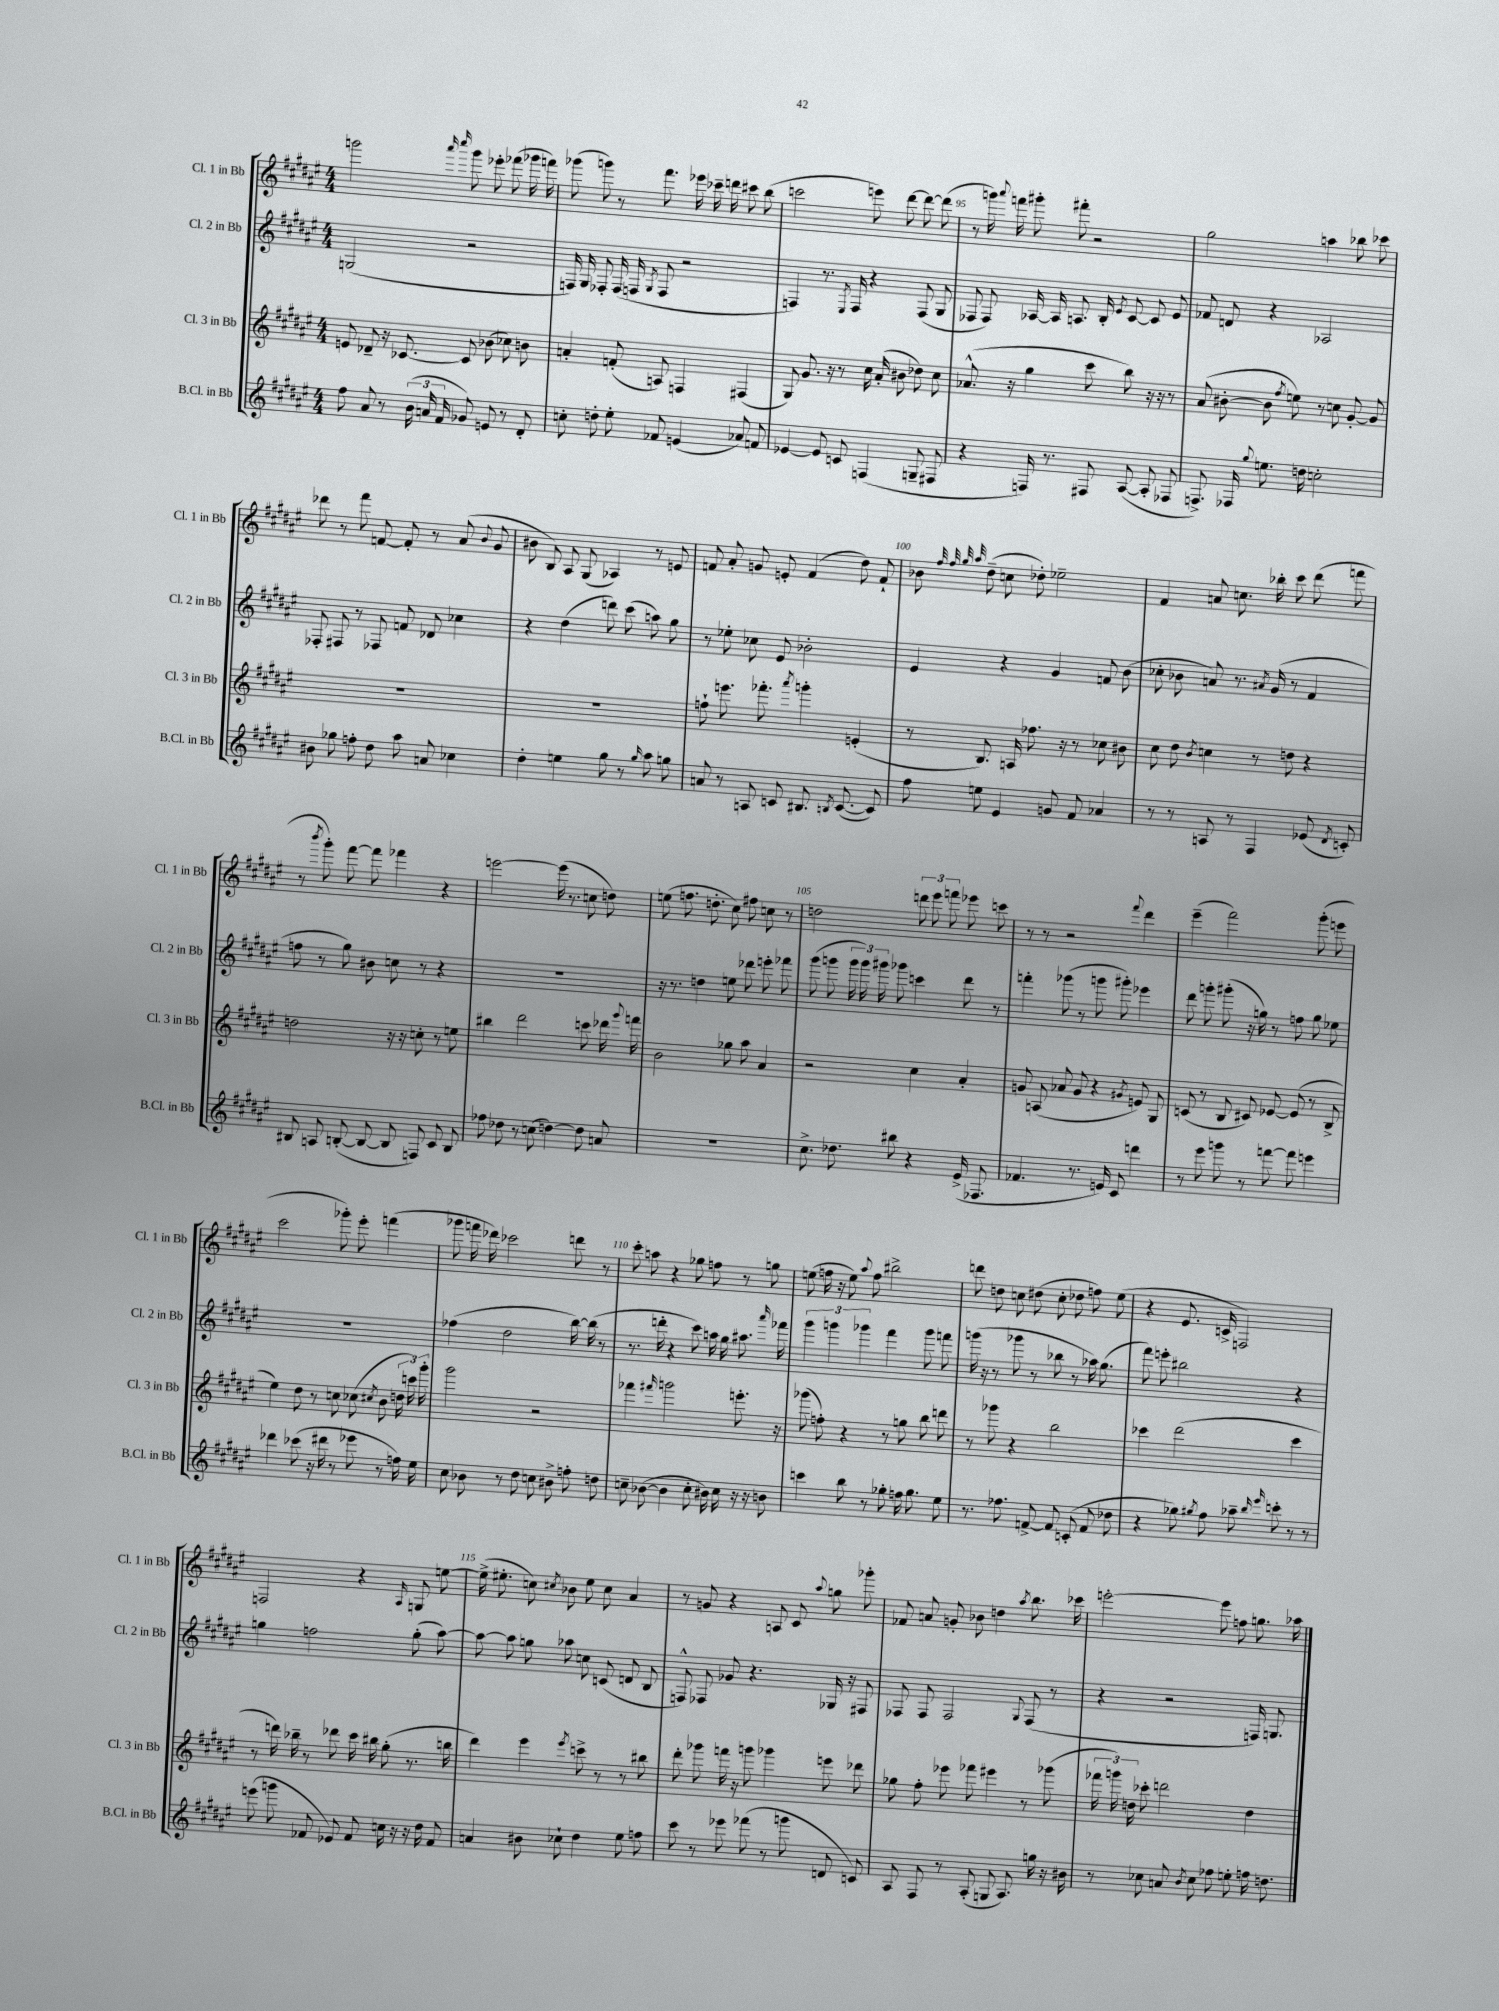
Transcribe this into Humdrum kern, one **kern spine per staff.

**kern	**kern	**kern	**kern
*part4	*part3	*part2	*part1
*staff4	*staff3	*staff2	*staff1
*I"B.Cl. in Bb	*I"Cl. 3 in Bb	*I"Cl. 2 in Bb	*I"Cl. 1 in Bb
*I'B.Cl. in Bb	*I'Cl. 3 in Bb	*I'Cl. 2 in Bb	*I'Cl. 1 in Bb
*clefG2	*clefG2	*clefG2	*clefG2
*k[f#c#g#d#a#e#]	*k[f#c#g#d#a#e#]	*k[f#c#g#d#a#e#]	*k[f#c#g#d#a#e#]
*M4/4	*M4/4	*M4/4	*M4/4
=92	=92	=92	=92
8ff#\	8en/	(2Gn/	2gggn\
8a#/	8d-X~/	.	.
8r	16r	.	.
.	[8.c-X/	.	.
(24b\	.	.	.
24an/	.	.	.
24f#/	.	.	.
.	.	.	16qqaaa#/
.	.	.	16qqcccc#/
8g-X/)	8c-/]	2r	8ggg\
8en/	(8b-X\	.	8eee-X'\
8r	8cc-X\)	.	(8fff-X\
8d#'/	8bn\	.	16ggg-X\
.	.	.	16fffn\)
=93	=93	=93	=93
8ccn'\	4an'/	16Fn/)	(8ggg-X\
.	.	16G#/	.
8ddn'\	.	8F-X'/	8gggn\)
8ee#'\	(8fn'/	(16F-/	8r
.	.	16Fn/	.
.	.	8qG#/	.
8f-X/	8An/)	8F/	8.fff#\
(4en/	4Fn/	2r	.
.	.	.	16eee-X\
.	.	.	16ccc-X~\
.	.	.	16dddn\
8a-X/)	(4F#X/	.	8ccc#X\
8fn/	.	.	(8bb\
=94	=94	=94	=94
[4e-X/	8G#/)	4Fn/)	2cccn\
.	8.g#/	.	.
8e-/]	.	8.r	.
.	16r	.	.
8cn/	8r	.	.
.	.	8qE#/	.
.	.	16F/	.
(4Fn/	16cc#\	4r	8eeen\)
.	(16a#'/	.	.
.	8b#X\	.	[8ddd#\
8Gn~/	8dd-X\)	(8F/	8ddd#\_
8F#X/	8cc#\	8G#/	(8ddd#\]
=95	=95	=95	=95
4r	(8.a-X^^/	8F-X/	8r
.	.	8F-/)	16gggn\)
.	.	.	8qqaaa#/
.	16r	.	16fffn\
16Fn/)	4gg#\	[16A-X/	8ggg#X'\
8.r	.	16A-/]	.
.	.	8.An/	8fff#X'\
8F#X/	8ccc#\	.	2r
.	.	16B'/	.
.	.	8qe#/	.
([8A#/	8bb\)	[8c#/	.
8A#'/]	16r	8c#/]	.
.	16r	.	.
8F-X/	8r	8e#/	.
=96	=96	=96	=96
8.Fn^/)	(8a#/	8f-X/	2gg#\
.	[8b#X'\	8dn/	.
16F-X/	.	.	.
8qqgg#/	.	.	.
8.een\	8b#\]	4r	.
.	8qff#/	.	.
.	8een\)	.	.
16ddn\	.	.	.
2ccn'\	8r	2A-X/	4aan\
.	8ccn\	.	.
.	[8g#'/	.	8bb-X\
.	8g#/]	.	8ccc-X\
!!LO:LB:g=z
=97	=97	=97	=97
8b#X\	1r	8F-X'/	8ddd-X\
8gg-X\	.	8F#X/	8r
8ffn'\	.	8r	8fff#\
8dd#\	.	8F-X/	[8fn/
8aa#\	.	8fn/	8f'/]
8an/	.	8d-X/	8r
4cc-X\	.	4cc-X\	(8a#/
.	.	.	8qqb/
.	.	.	8g#/
=98	=98	=98	=98
4dd#'\	1r	4r	8b#X\
.	.	.	8B/)
4een\	.	(4dd#\	8A#/
.	.	.	(8G#/
8gg#\	.	8dddn\)	4A-X/)
8r	.	(8ccc#\	.
16qqgg#/	.	.	.
8aa#\	.	8aan\)	8r
8ggn\	.	8gg#\	8en/
=99	=99	=99	=99
8an/	8ffn`\	8r	8fn/
8r	8.eeen\	8ee-X'\	8a#'/
8An/	.	8cc-X\	8gn/
.	8.fff-X'\	.	.
8cn/	.	8e#/	8en'/
.	8qaaa#/	.	.
8.B#X/	4gggn'\	2b-X'\	(4f/
8qBn/	.	.	.
([8.c/	.	.	.
.	(4en'/	.	8dd#\)
8c/])	.	.	8f`/
=100	=100	=100	=100
8ff#\	8r	4e#/	8b-X\
.	.	.	32qqff#/
.	.	.	32qqff#/
.	.	.	32qqgg#/
.	.	.	32qqaa#/
8een\	8.B/)	.	(8dd#~\
4e#/	.	4r	8ccn\
.	16An/	.	.
.	8.ff-X\	.	8dd-X'\)
8gn/	.	4g#/	2ee-X~\
.	16r	.	.
8f#/	8r	.	.
4a-X/	8cc-X\	8fn/	.
.	8b#X\	(8b\	.
=101	=101	=101	=101
8r	8cc#\	8cc-X'\	4f#/
8r	8dd#\	8b-X\	.
.	8qb/	.	.
8An/	4ccn\	8an/)	8an/
8r	.	8.r	8.ccn\
4F#/	8r	.	.
.	.	8qa#X/	.
.	.	(16g#/	16bb-X'\
.	8ddn\	8r	8ccc#\
(8e-X/	4r	4f#/	(8ddd#\
8qd#/	.	.	.
8cn'/)	.	.	8fffn\
!!LO:LB:g=z
=102	=102	=102	=102
8B#X/	2ddn\	8ffn\	8r
.	.	.	8qbbb/
8An/	.	8r	8ggg#'\)
([8Bn'/	.	8gg#\)	[8fff#\
8B/_	.	8b#X\	8fff#\]
8B/]	16r	8ccn\	4fff-X\
.	16r	.	.
8Fn/)	8ccn'\	8r	.
8c#/	8r	4r	4r
8B/	8een\	.	.
=103	=103	=103	=103
8ff-X\	4bb#X\	1r	[2eeen\
8dd-X\	.	.	.
8r	2ddd#\	.	.
(8ccn\	.	.	.
[4ddn\)	.	.	(16eee\]
.	.	.	8.r
8dd\]	8cccn\	.	8ccn\
8an/	16ddd-X\	.	8ddn\)
.	8qqggg#/	.	.
.	16fffn\	.	.
=104	=104	=104	=104
1r	2b\	16r	(8een\
.	.	8.r	.
.	.	.	8.ffn\
.	.	4ddn\	.
.	.	.	8.ddn'\
.	8gg-X\	8een\	8cc#\)
.	8aa#\	8ddd-X\	8ff#X\
.	4a#/	8eeen'\	8ccn\
.	.	8fff-X\	8r
=105	=105	=105	=105
8.cc#^\	2r	(8ggg#\	2ddn\
.	.	8gggn\	.
8.dd-X\	.	.	.
.	.	24ggg\	.
.	.	24ggg\)	.
.	.	24ggg#X\	.
8bb#X\	.	8ggg-X\	.
4r	4cc#\	4cccn\	12dddn\
.	.	.	12eee#\
.	.	.	12fffn\
(16e#^/	4a#'/	8ddd#\	8eee-X\
8.F-X/	.	.	.
.	.	8r	8cccn\
=106	=106	=106	=106
4.f-X/	8gn/	4fffn'\	8r
.	(8An/	.	8r
.	8a-X/	(8ggg-X\	2r
8.r	8g/	8r	.
.	4r	8gggn\	.
16en/)	.	.	.
8c#/	.	8ggg#X'\)	.
.	8qg#X/	.	8qqfff#/
4dddn\	8en/)	4eee-X\	4ddd#\
.	8G#/	.	.
=107	=107	=107	=107
8r	(8cn/	8ddd#\	(4eee#~\
8eee#\	8r	8gggn'\	.
8gggn\	8B/	(8ggg#X'\	2fff#\)
8r	8c#X/)	16r	.
.	.	16ggn\)	.
[8fffn\	[8e-X/	8r	.
8fff\]	(8e-/]	8ffn\	.
4eeen\	8r	8gg\	(8ggg#'\
.	8B^/	8ee-X\	8eeen\
!!LO:LB:g=z
=108	=108	=108	=108
4ddd-X\	4ee#\)	1r	2ccc#\
(8ccc-X\	8dd#\	.	.
16r	8r	.	.
16ddd#X\	.	.	.
8r	8ccn\	.	8ggg-X'\)
8eee-X\	(8cc-X\	.	8eee#'\
.	8qcc#X/	.	.
8r	8b\	.	(4fffn\
16ffn\)	24ddn\	.	.
.	24cccn\)	.	.
16ee#\	.	.	.
.	24ggg#'\	.	.
=109	=109	=109	=109
8cc#\	2ggg#\	(4ff-X\	8ggg-X\
8b-X\	.	.	16fffn\
.	.	.	16ddd-X\)
8r	.	2dd#\	2ccc-X\
8dd#\	.	.	.
8ccn\	2r	.	.
8b#X^\	.	.	.
8ffn'\	.	[16bb\)	8dddn\
.	.	(16bb\]	.
8ddn\	.	8r	8r
=110	=110	=110	=110
8ccn~\	4fff-X\	8.r	8ccc#'\
([8b-X\	.	.	8aan\
.	.	16dddn'\	.
.	16qqfff#X/	.	.
4b-\]	2gggn\	4r	4r
8cc'\	.	8ccc#\)	8gg-X\
16b#X\)	.	16aan\	8ffn\
16cc\	.	16gg#\	.
16r	8.eeen'\	8.aa#X\	8r
16r	.	.	.
8bn\	.	.	8ggn\
.	.	16qqaaa#/	.
.	16r	16fff-X\	.
=111	=111	=111	=111
4cccn\	(8ggg-X\	6ggg#\	(8een\
.	8ffn'\)	.	16ffn\
.	.	6gggn\	.
.	.	.	16r
8bb\	4r	.	8ee\)
.	.	6ggg-X\	.
.	.	.	8qqaa#/
8r	.	.	8ff\
8gg-X'\	8r	4fff#\	2bb#X^\
16ffn\	8ggn\	.	.
8.gg-\	.	.	.
.	8bb\	8ggg-\	.
8ee#\	8dddn\	8fffn\	.
=112	=112	=112	=112
8.r	8r	(16gggn\	8dddn\
.	.	16r	.
.	8ggg-X\	8r	8ddn\
8.ff-X\	.	.	.
.	4r	8ggg-X\	8ccn\
[8fn^/	.	8r	(8dd#X\
8f/]	2bb\	8bb-X\	8cc'\
(8cn'/	.	8r	8dd-X\
8f/	.	16aa-X\)	8ffn\)
.	.	(8.gg#\	.
8dd-X\	.	.	(8ee#\
=113	=113	=113	=113
4r	4ccc-X\	8fff#\)	4r
.	.	8eeen'\	.
8gg-X\)	(2ddd#\	2bb#X\	8.e#/
8qgg#X/	.	.	.
8ff#\	.	.	.
.	.	.	16cn^/
8aa-X~\	.	.	2Fn/)
16qqbb/	.	.	.
16qqeee#/	.	.	.
8cccn'\	.	.	.
8r	4ccc-\	4r	.
8r	.	.	.
!!LO:LB:g=z
=114	=114	=114	=114
(8eeen\	8r	4ggn\	2Fn/
8gggn\	16dddn\)	.	.
.	16bb-X~\	.	.
8f-X/	8r	2ffn\	.
8e-X/)	8ddd-X\	.	.
8f-/	16ccc#\	.	4r
.	16bb#X\	.	.
16ccn\	(8gg#'\	.	.
16r	.	.	.
.	.	.	16qqA#/
16r	8.r	(8gg'\	8Gn/
16dd#\	.	.	.
8f-/	.	[8aa#\)	[8een\
.	16bbn\	.	.
=115	=115	=115	=115
4an/	4ddd#\)	8aa#\_	(16ee^\]
.	.	.	8.ee#X'\
.	.	8aa#\]	.
8b#X\	4eee#\	8ggn\	8ccn\)
.	.	.	8qcc#X/
8cc-X`\	.	8aa-X\	8b-X\
.	8qeee#/	.	.
4dd#\	8cccn^\	8ccn\	8ee#\
.	8r	(8cn/	8cc#\
8ee#\	8r	8dn/	4a#/
8ffn\	8bb#X\	8B/	.
=116	=116	=116	=116
8ccc#\	8ddd#'\	8Fn^^/)	8r
8r	8ggg-X\	8F-X/	8gn/
8eee-X\	16fffn\	8g-X/	4r
.	16r	.	.
(8fff-X\	8gggn\	4.r	.
8r	4ggg-X\	.	8An/
8gggn\	.	.	8c#/
.	.	.	8qqaa#/
8dn/	8eeen\	16G-X/	8ggn\
.	.	16r	.
8cn/)	8ddd-X\	8F#X/	8ggg-X'\
=117	=117	=117	=117
8A#/	8gg-X\	8F-X/	8f-X/
8F#/	8ff#'\	8F-/	8an/
8r	8eee-X\	2F-/	8gn'/
(8A#'/	8fff-X\	.	8b-X\
8Gn/	4eee#X\	.	4ddn\
8.A#/)	.	.	.
.	.	8qqG#/	8qaa#/
.	8r	(8F-/	8.bb\
16ggn\	.	.	.
16r	(8ggg-X\	8r	.
16b#X\	.	.	16ccc-X\
=118	=118	=118	=118
8r	24fff-X\	4r	[2eeen'\
.	24gggn\)	.	.
.	24ddn\	.	.
8cc-X\	8ccc-X'\	.	.
8an/	2dddn\	2r	.
8qb/	.	.	.
8cc-\	.	.	.
8ff-X\	.	.	8eee\]
8een'\	.	.	8ffn\
16ffn\	4dd\	16Fn/)	8.ggn\
8.ddn\	.	8.Gn/	.
.	.	.	16aa-X\
==	==	==	==
*-	*-	*-	*-
